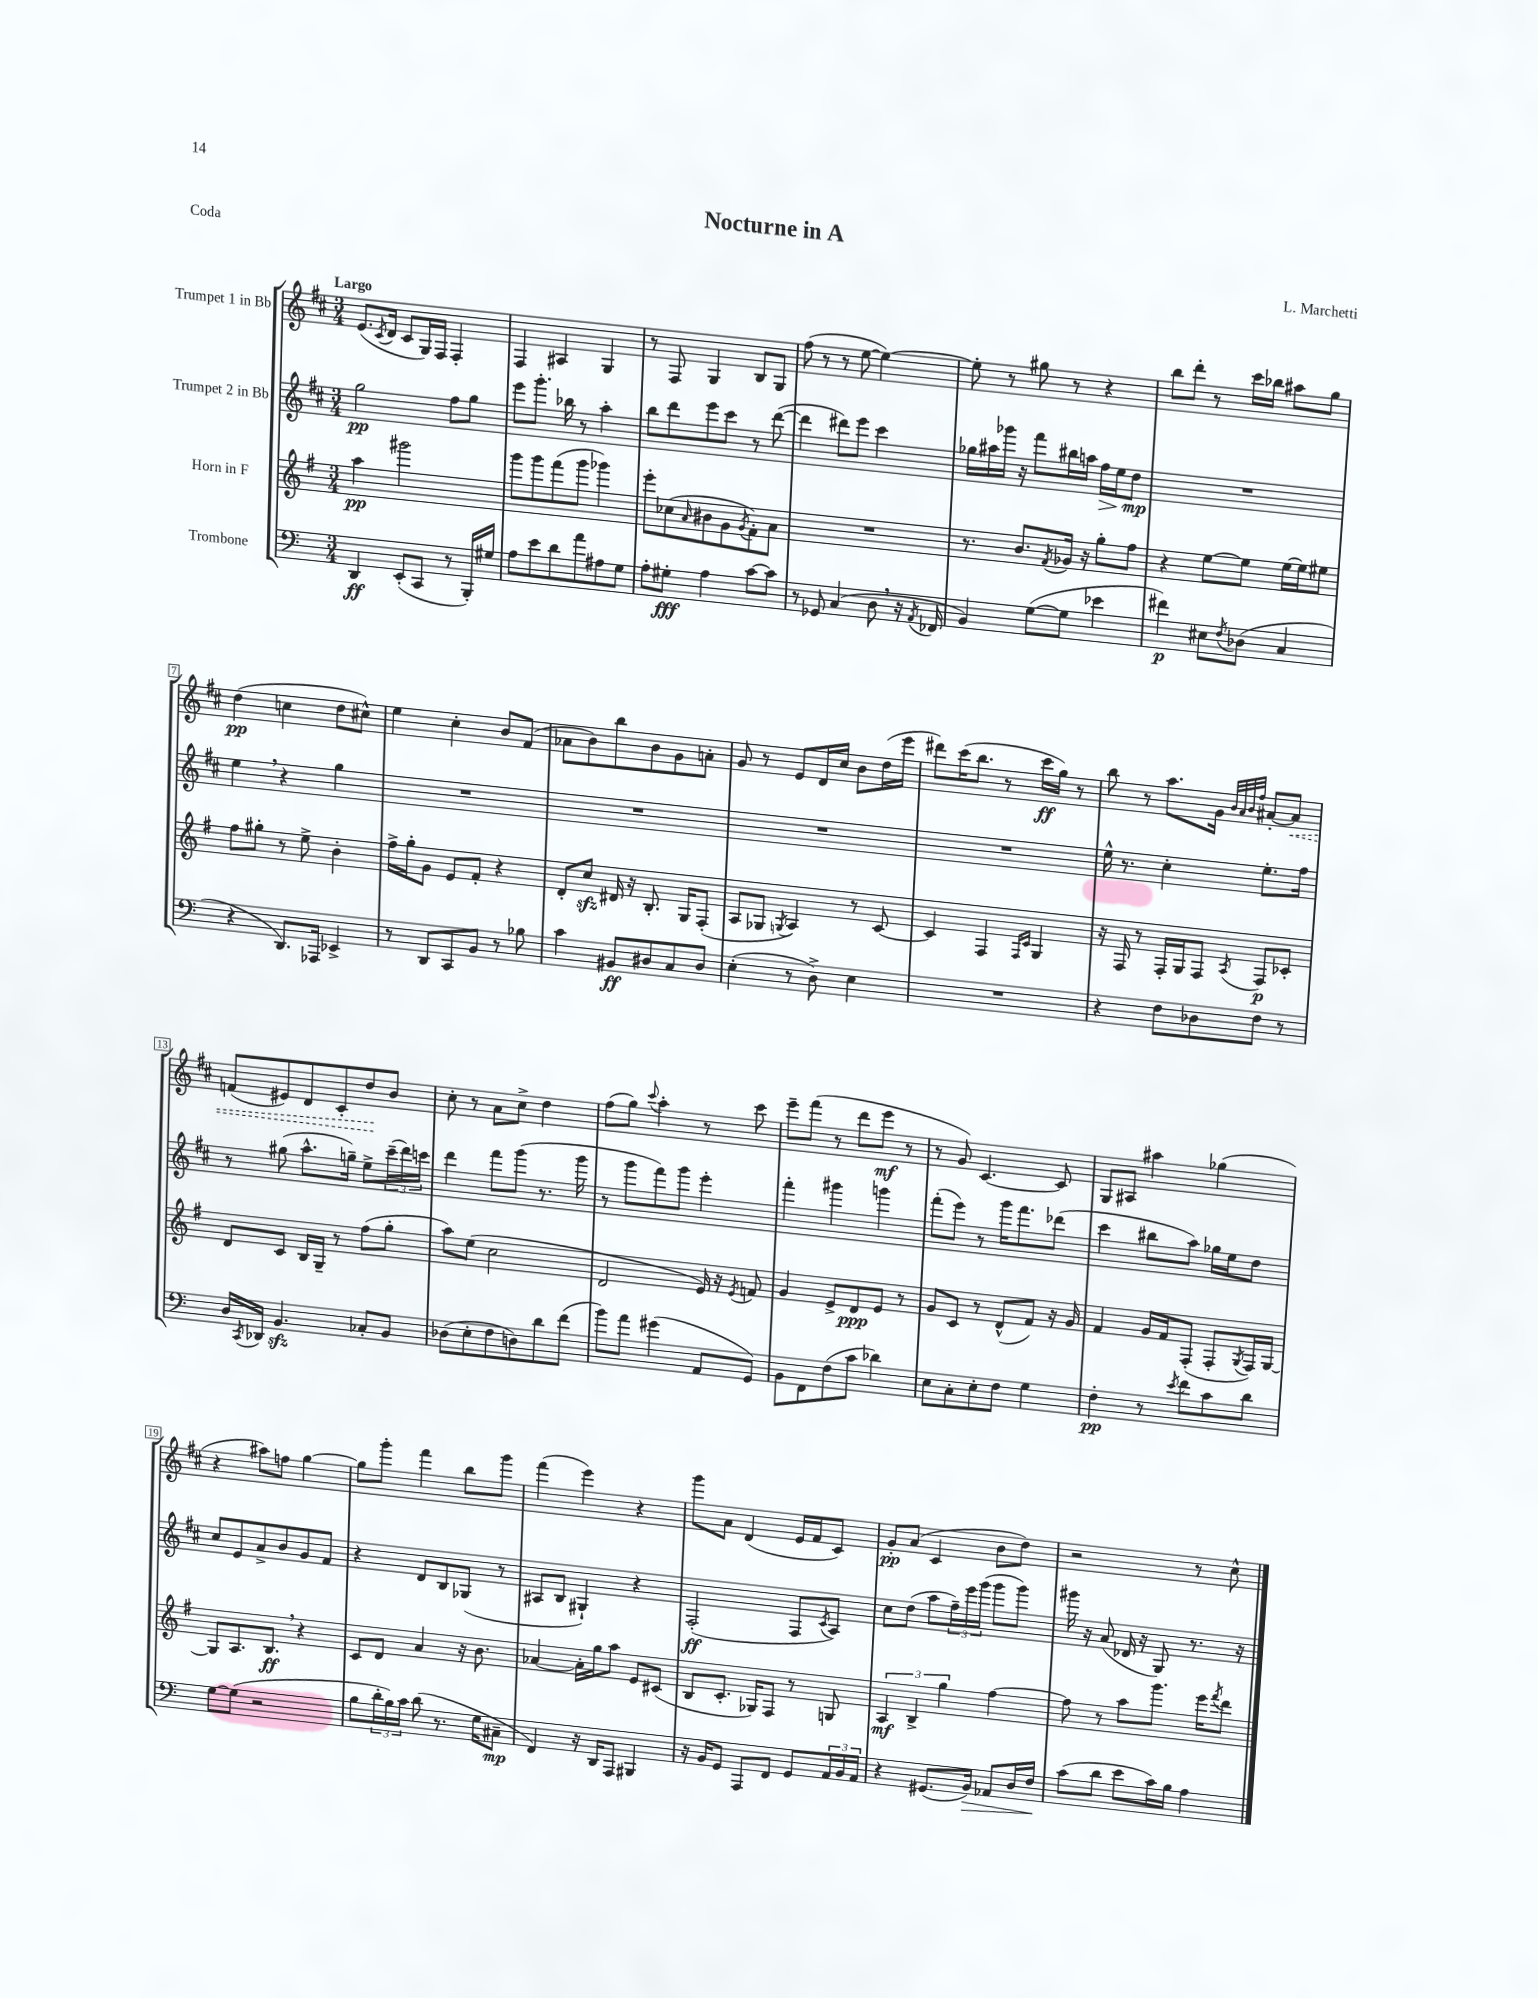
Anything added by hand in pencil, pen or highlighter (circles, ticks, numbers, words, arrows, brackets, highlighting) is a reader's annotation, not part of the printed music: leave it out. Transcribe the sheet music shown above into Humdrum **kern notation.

**kern	**dynam	**kern	**dynam	**kern	**dynam	**kern	**dynam
*part4	*part4	*part3	*part3	*part2	*part2	*part1	*part1
*staff4	*staff4	*staff3	*staff3	*staff2	*staff2	*staff1	*staff1
*I"Trombone	*	*I"Horn in F	*	*I"Trumpet 2 in Bb	*	*I"Trumpet 1 in Bb	*
*clefF4	*	*clefG2	*	*clefG2	*	*clefG2	*
*k[]	*	*k[f#]	*	*k[f#c#]	*	*k[f#c#]	*
*M3/4	*	*M3/4	*	*M3/4	*	*M3/4	*
=1	=1	=1	=1	=1	=1	=1	=1
!	!	!	!	!	!	!LO:TX:a:B:t=Largo	!
4DD/	ff	4aa\	pp	2gg\	pp	(8.e/L	.
.	.	.	.	.	.	8qc#/	.
.	.	.	.	.	.	16d/Jk	.
(8EE'/L	.	2ggg#X\	.	.	.	8c#/L	.
8CC/J	.	.	.	.	.	16G/L)	.
.	.	.	.	.	.	16F#/JJ	.
8r	.	.	.	8ff#\L	.	4F#'/	.
16BBB'/LL)	.	.	.	8gg\J	.	.	.
16G#X/JJ	.	.	.	.	.	.	.
=2	=2	=2	=2	=2	=2	=2	=2
8A\L	.	8ggg\L	.	8eee\L	.	4F#/	.
8e\	.	8ggg\	.	8.ggg'\J	.	.	.
8d\	.	(8fff#\	.	.	.	4A#X/	.
.	.	.	.	16bb-X\	.	.	.
8a\	.	8ggg\J	.	8r	.	.	.
8A#X\	.	4ggg-X\)	.	4aa'\	.	4G/	.
8G\J	.	.	.	.	.	.	.
=3	=3	=3	=3	=3	=3	=3	=3
8A'\L	.	8eee'\L	.	8bb\L	.	8r	.
8G#X'\J	fff	(8cc-X\	.	8ddd\	.	8F#/	.
.	.	16qqa/	.	.	.	.	.
4A\	.	8b#X\	.	8eee\	.	4G/	.
.	.	8g\	.	8ccc#\J	.	.	.
.	.	8qg/	.	.	.	.	.
[8c\L	.	8f#'\)	.	8r	.	8B/L	.
8c\J]	.	8a\J	.	([8ddd\	.	8G/J	.
=4	=4	=4	=4	=4	=4	=4	=4
8r	.	2.r	.	4ddd\]	.	(8ff#\	.
8GG-X/	.	.	.	.	.	8r	.
(4C/	.	.	.	8ddd#X\L)	.	8r	.
.	.	.	.	8eee\J	.	[8ee\	.
8D,\	.	.	.	4ccc#\	.	4ee\_)	.
16r	.	.	.	.	.	.	.
8qAA/	.	.	.	.	.	.	.
16FF-X/	.	.	.	.	.	.	.
=5	=5	=5	=5	=5	=5	=5	=5
4BB/)	.	8.r	.	16gg-X\LL	.	8ee'\]	.
.	.	.	.	16aa#X\	.	.	.
.	.	.	.	16ggg-X\JJ	.	8r	.
.	.	8.b/L	.	16r	.	.	.
([8G\L	.	.	.	8fff#\L	.	8gg#X\	.
.	.	8qf#/	.	.	.	.	.
8G\J]	.	16g-X/Jk	.	16bb#X\L	.	8r	.
.	.	16r	.	16aan\JJ	.	.	.
!	!	!	!	!	!LO:HP:b	!	!
4e-X\	.	8gg'\L	.	16ff#\LL	>	4r	.
.	.	.	.	16ee\J	.	.	.
.	.	8ff#\J	.	8dd\J	mp	.	.
.	.	.	.	.	]	.	.
=6	=6	=6	=6	=6	=6	=6	=6
4f#X\)	p	4r	.	2.r	.	8bb\L	.
.	.	.	.	.	.	8ddd'\J	.
8E#X\L	.	[8ee\L	.	.	.	8r	.
8qF/	.	.	.	.	.	.	.
(8D-X\J	.	8ee\J]	.	.	.	16ccc#\LL	.
.	.	.	.	.	.	16bb-X\JJ	.
4C/	.	[16ee\LL	.	.	.	8aa#X\L	.
.	.	16ee\J]	.	.	.	.	.
.	.	8ee#X\J	.	.	.	8gg\J	.
!!LO:LB:g=z
=7	=7	=7	=7	=7	=7	=7	=7
4r	.	8ff#\L	.	4ee,\	.	(4dd\	pp
.	.	8gg#X'\J	.	.	.	.	.
8.DD/L)	.	8r	.	4r	.	4ccn\	.
.	.	8ee^\	.	.	.	.	.
16AAA-X/Jk	.	.	.	.	.	.	.
4EE-X^/	.	4b'\	.	4gg\	.	8dd\L	.
.	.	.	.	.	.	8cc#X^^\J)	.
=8	=8	=8	=8	=8	=8	=8	=8
8r	.	16ff#^\LL	.	2.r	.	4ee\	.
.	.	16gg'\J	.	.	.	.	.
8DD/L	.	8g\J	.	.	.	.	.
8CC/	.	8e/L	.	.	.	4cc#'\	.
8BB/J	.	8f#'/J	.	.	.	.	.
8r	.	4r	.	.	.	8b/L	.
8B-X\	.	.	.	.	.	(8f#/J	.
=9	=9	=9	=9	=9	=9	=9	=9
4c\	.	8d'/L	.	2.r	.	8a-X\L	.
.	.	8cczz/J	.	.	.	8b\)	.
8BB#X/L	ff	16d#X/	.	.	.	8bb\	.
.	.	16r	.	.	.	.	.
8D#X/	.	8.B'/	.	.	.	8b\	.
8C/	.	.	.	.	.	8g\	.
.	.	16G/KL	.	.	.	.	.
8D#/J	.	(8F#'/J	.	.	.	8an'\J	.
=10	=10	=10	=10	=10	=10	=10	=10
(4E'\	.	8A/L	.	2.r	.	8g/	.
.	.	8G-X/J	.	.	.	8r	.
.	.	8qGn/	.	.	.	.	.
8r	.	4A/)	.	.	.	8e/L	.
8D^\)	.	.	.	.	.	16d/L	.
.	.	.	.	.	.	16cc#/JJ	.
4E\	.	8r	.	.	.	8b\L	.
.	.	[8c/	.	.	.	(16dd\L	.
.	.	.	.	.	.	16eee\JJ	.
=11	=11	=11	=11	=11	=11	=11	=11
2.r	.	4c/]	.	2.r	.	8ddd#X\L)	.
.	.	.	.	.	.	(16ccc#\K	.
.	.	.	.	.	.	8.bb\J	.
.	.	4F#/	.	.	.	.	.
.	.	.	.	.	.	8r	.
.	.	16qqF#/LL	.	.	.	.	.
.	.	16qqc/JJ	.	.	.	.	.
.	.	4G/	.	.	.	16ccc#\LL	ff
.	.	.	.	.	.	16gg\JJ)	.
.	.	.	.	.	.	8r	.
=12	=12	=12	=12	=12	=12	=12	=12
4r	.	16r	.	16ee^^\	.	8bb\	.
.	.	16F#/	.	8.r	.	.	.
.	.	8r	.	.	.	8r	.
8F\L	.	16F#'/LL	.	4cc#'\	.	8.aa\L	.
.	.	16G/J	.	.	.	.	.
8D-X\	.	8F#/J	.	.	.	.	.
.	.	.	.	.	.	16g\Jk	.
.	.	.	.	.	.	32qqb/LLL	.
.	.	.	.	.	.	32qqa/	.
.	.	.	.	.	.	32qqb/	.
.	.	8qA/	.	.	.	32qqff#/JJJ	.
8F\J	.	8F#/L	p	8.ee'\L	.	[8a#X'/L	.
!	!	!	!	!	!	!	!LO:HP:b
8r	.	8c-X'/J	.	.	.	8a#/J]	<
.	.	.	.	16ff#\Jk	.	.	.
!!LO:LB:g=z
=13	=13	=13	=13	=13	=13	=13	=13
16D/LL	.	8d/L	.	8r	.	(8fn/L	.
8qCC/	.	.	.	.	.	.	.
16DD-X/JJ	.	.	.	.	.	.	.
4.BBzz/	.	8c/J	.	(8gg#X\	.	8e#X/)	.
.	.	16B/LL	.	8.aa^^\L	.	8d/	.
.	.	16G~/JJ	.	.	.	.	.
.	.	8r	.	.	.	8c#'/	.
.	.	.	.	16ggn~\Jk)	.	.	.
8C-X'/L	.	(8ff#\L	.	8ee^\L	.	8dd/	.
8BB/J	.	8gg'\J	.	(24ccc#~\L	.	8b/J	[
.	.	.	.	24ddd\)	.	.	.
.	.	.	.	24cccn\JJ	.	.	.
=14	=14	=14	=14	=14	=14	=14	=14
(8D-X\L	.	8aa\L)	.	4ddd\	.	8cc#'\	.
8E'\	.	(8ee\J	.	.	.	8r	.
8F\	.	2cc\	.	8fff#\L	.	8a\L	.
8Dn\)	.	.	.	(8ggg\J	.	8cc#^\J	.
8d\	.	.	.	8.r	.	4dd\	.
(8f\J	.	.	.	.	.	.	.
.	.	.	.	16ggg\	.	.	.
=15	=15	=15	=15	=15	=15	=15	=15
8b\L)	.	2d/	.	8r	.	(8ff#\L	.
8a\J	.	.	.	8ggg\L	.	8gg\J)	.
.	.	.	.	.	.	8qqccc#/	.
(4g#X\	.	.	.	8fff#\)	.	4aa'\	.
.	.	.	.	8ggg\J	.	.	.
8AA/L	.	16e/)	.	4eee'\	.	8r	.
.	.	16r	.	.	.	.	.
.	.	8qe/	.	.	.	.	.
8GG/J)	.	8fn/	.	.	.	8ccc#\	.
=16	=16	=16	=16	=16	=16	=16	=16
8BB\L	.	4g/	.	4fff#'\	.	8eee~\L	.
8FF\	.	.	.	.	.	(8fff#\J	.
(8F\	.	8e^/L	.	4ggg#X\	.	8r	.
8c\J	.	8d/	ppp	.	.	8ddd\L	.
4d-X\)	.	8e/J	.	4gggn\	.	8eee\J	mf
.	.	8r	.	.	.	8r	.
=17	=17	=17	=17	=17	=17	=17	=17
8E\L	.	8g/L	.	(8fff#'\L	.	8r	.
8C'\	.	8c/J	.	8eee\J)	.	8g/)	.
8E'\	.	8r	.	8r	.	[4.c#/	.
8F\J	.	(8d^^/L	.	16ggg\KL	.	.	.
.	.	.	.	8.fff#\	.	.	.
4G\	.	8f#/J)	.	.	.	.	.
.	.	16r	.	(8ddd-X\J	.	8c#/]	.
.	.	16g/	.	.	.	.	.
=18	=18	=18	=18	=18	=18	=18	=18
4F'\	pp	4f#/	.	4ccc#\	.	8G/L	.
.	.	.	.	.	.	8A#X/J	.
8r	.	16g/LL	.	8bb#X\L	.	4aa#X\	.
.	.	16f#/J	.	.	.	.	.
8qe/	.	.	.	.	.	.	.
8f\L	.	(8F#'/J	.	8aa\J)	.	.	.
8c\	.	8F#'/L	.	16gg-X\LL	.	(4gg-X\	.
.	.	.	.	16ee\J	.	.	.
.	.	8qG/	.	.	.	.	.
8d\J	.	16F#/L)	.	8dd\J	.	.	.
.	.	[16G/JJ	.	.	.	.	.
!!LO:LB:g=z
=19	=19	=19	=19	=19	=19	=19	=19
[8G\L	.	8G/L]	.	8cc#/L	.	4r	.
(8G\J]	.	8.A/	.	8e/	.	.	.
2r	.	.	.	8a^/	.	8aa#X\L)	.
.	.	8.B,/J	ff	.	.	.	.
.	.	.	.	8b/	.	8ffn\J	.
.	.	4r	.	8g/	.	[4gg\	.
.	.	.	.	8f#/J	.	.	.
=20	=20	=20	=20	=20	=20	=20	=20
8B\L	.	8c/L	.	4r	.	8gg\L]	.
24d'\L	.	8d/J	.	.	.	8ggg'\J	.
24B\)	.	.	.	.	.	.	.
24c\JJ	.	.	.	.	.	.	.
(8d\	.	4a/	.	8d/L	.	4fff#\	.
8.r	.	.	.	8B/	.	.	.
.	.	16r	.	(8G-X/J	.	8bb\L	.
16G\KL	.	8.b\	.	.	.	.	.
8C#X~\J	mp	.	.	8r	.	8ggg\J	.
=21	=21	=21	=21	=21	=21	=21	=21
4FF/)	.	[4a-X/	.	8A#X/L	.	(4fff#\	.
.	.	.	.	8B/J	.	.	.
16r	.	16a-'\LL]	.	4G#X`/)	.	4eee\)	.
16DD/KL	.	16gg\J	.	.	.	.	.
8AAA/J	.	8aa\J	.	.	.	.	.
4BBB#X/	.	8e/L	.	4r	.	4r	.
.	.	(8c#X/J	.	.	.	.	.
=22	=22	=22	=22	=22	=22	=22	=22
16r	.	8B/L	.	(2F#'/	ff	8ggg\L	.
16BB/KL	.	.	.	.	.	.	.
8GG/J	.	8.c'/J	.	.	.	8a\J	.
8AAA/L	.	.	.	.	.	(4d/	.
.	.	16G-X/KL)	.	.	.	.	.
8FF/J	.	8F#/J	.	.	.	.	.
8GG/L	.	8r	.	8F#/L	.	16e/LL	.
.	.	.	.	.	.	16f#/J	.
.	.	.	.	8qc#/	.	.	.
24AA/L	.	8Gn/	.	8A/J)	.	8c#/J)	.
24BB/	.	.	.	.	.	.	.
24AA/JJ	.	.	.	.	.	.	.
=23	=23	=23	=23	=23	=23	=23	=23
4r	.	6A/	mf	8cc#\L	.	8g'/L	pp
.	.	.	.	(8dd\J	.	(8a/J	.
.	.	6B^/	.	.	.	.	.
(8.GG#X/L	.	.	.	8aa\L	.	4c#/	.
.	.	6gg\	.	.	.	.	.
.	.	.	.	24ff#~\L)	.	.	.
.	.	.	.	24eee\	.	.	.
!	!LO:HP:b	!	!	!	!	!	!
16BB/Jk)	>	.	.	.	.	.	.
.	.	.	.	(24ggg\JJ	.	.	.
8AA-X/L	.	[4ff#\	.	8ggg\L	.	8b\L	.
16D/L	.	.	.	8ggg\J)	.	8dd\J)	.
16F/JJ	.	.	.	.	.	.	.
.	]	.	.	.	.	.	.
=24	=24	=24	=24	=24	=24	=24	=24
(8c\L	.	8ff#\]	.	16ggg#X\	.	2r	.
.	.	.	.	16r	.	.	.
8d\J	.	8r	.	(8a/	.	.	.
8e\L	.	8aa\L	.	16d-X/	.	.	.
.	.	.	.	16r	.	.	.
16c\L)	.	8.ggg\J	.	8G/)	.	.	.
16B\JJ	.	.	.	.	.	.	.
4A\	.	.	.	8.r	.	8r	.
.	.	16eee\KL	.	.	.	.	.
.	.	8qfff#/	.	.	.	.	.
.	.	8ddd\J	.	.	.	8cc#^^\	.
.	.	.	.	16r	.	.	.
==	==	==	==	==	==	==	==
*-	*-	*-	*-	*-	*-	*-	*-
